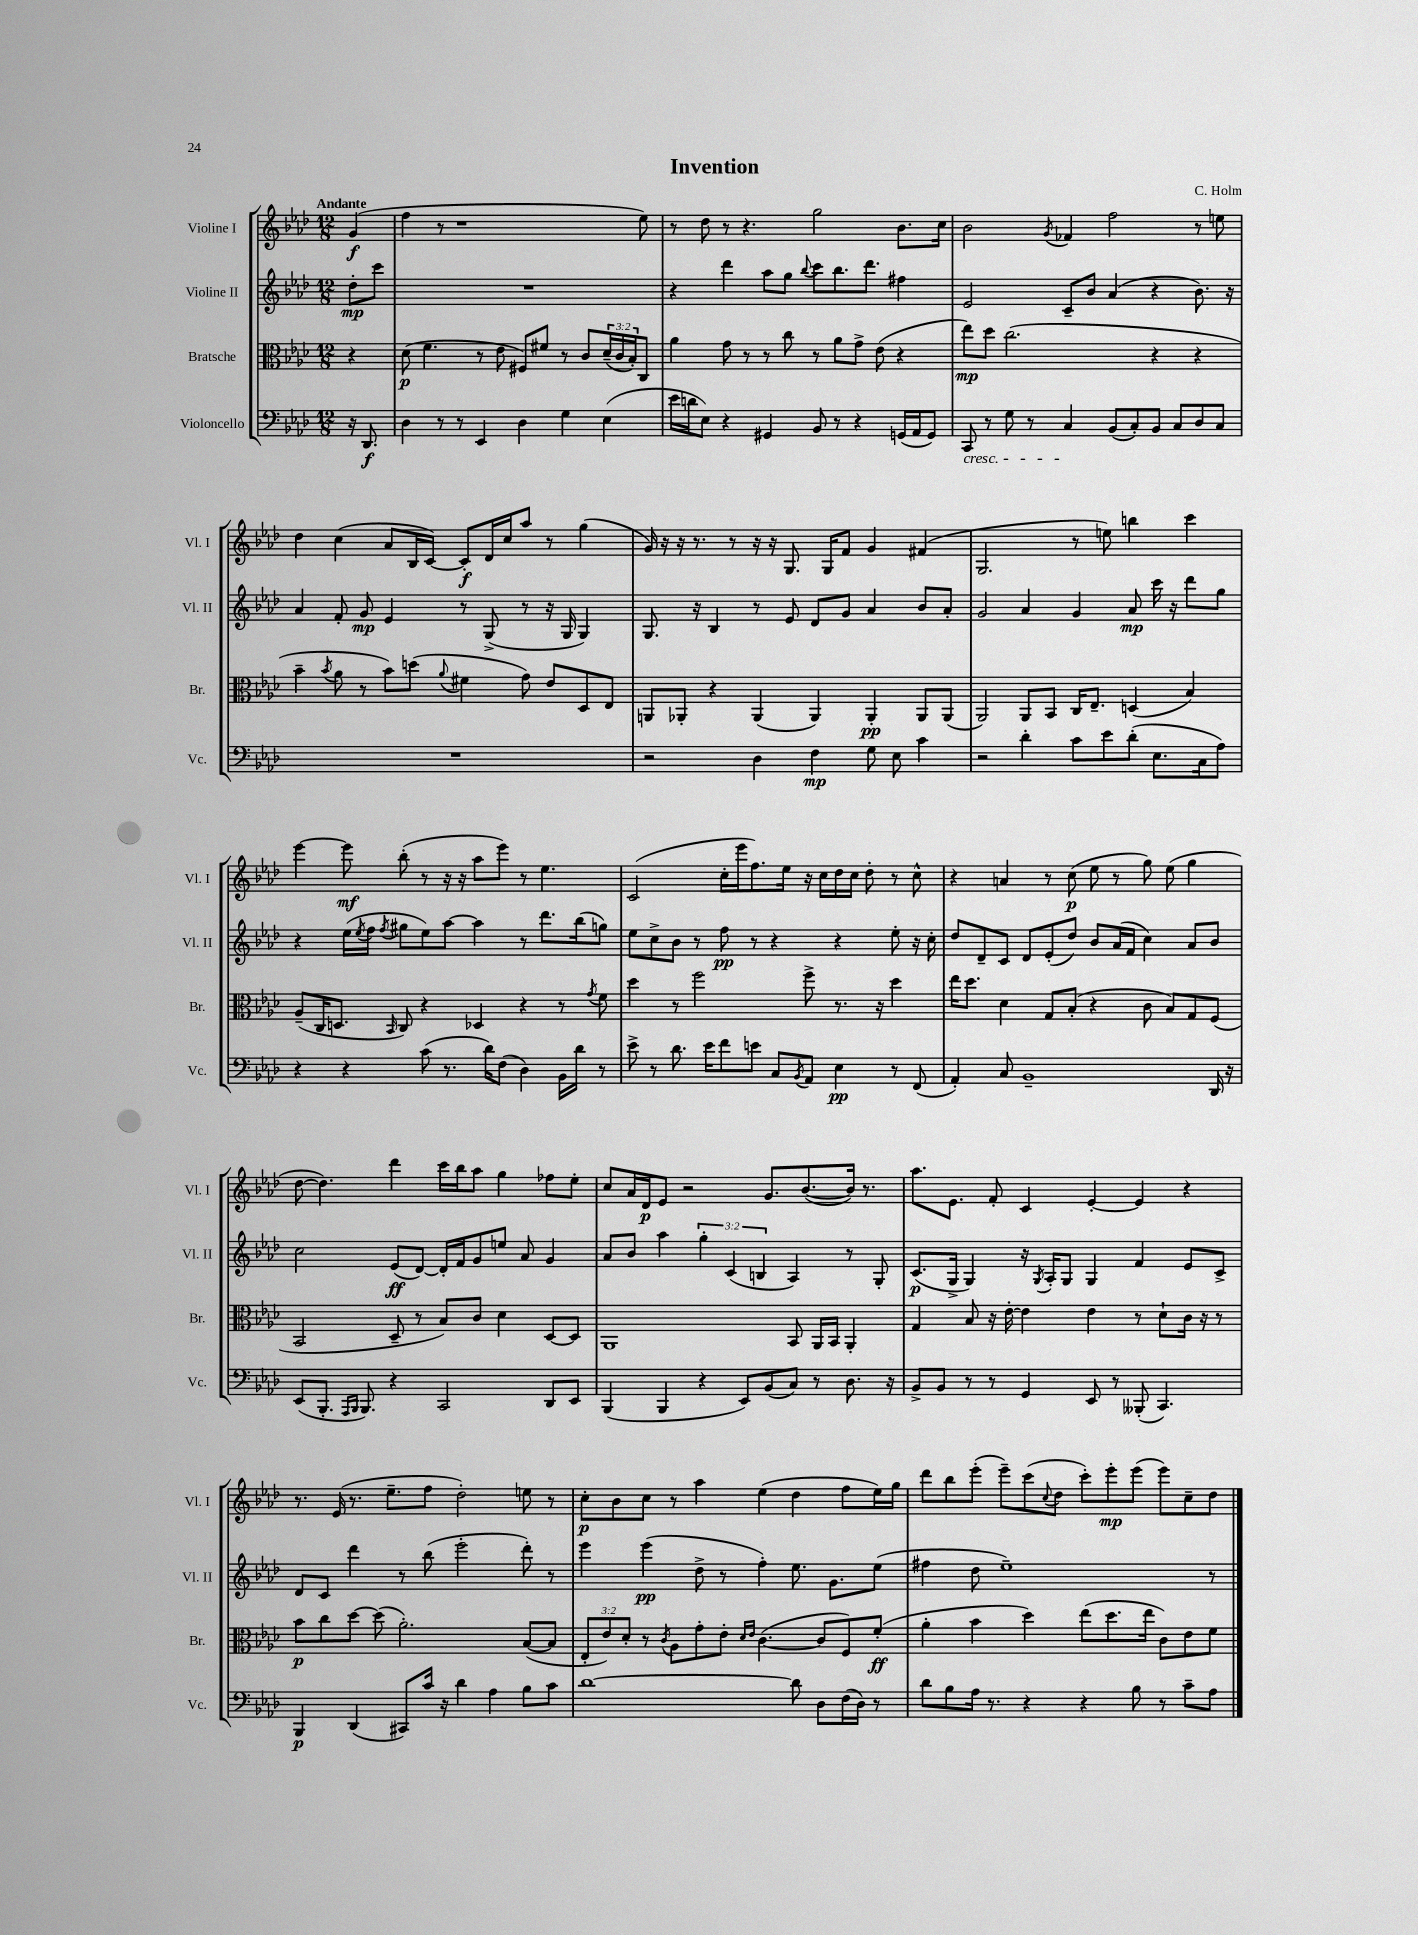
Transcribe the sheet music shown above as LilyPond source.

\header { title = "Invention" composer = "C. Holm" }
<<
\new StaffGroup <<
\new Staff = "s0" \with { instrumentName = "Violine I" shortInstrumentName = "Vl. I" } {
    \clef treble \key aes \major \numericTimeSignature \time 12/8 \partial 4 \tempo "Andante"
    g'4\f( |
    f''4 r8 r1 ees''8) |
    r8 des''8 r8 r4. g''2 bes'8. c''16 |
    bes'2 \acciaccatura { g'8 } fes'4 f''2 r8 e''8 |
    des''4 c''4( aes'8 bes16 c'16~) c'8-.\f des'16 c''16 aes''8 r8 g''4( |
    g'16) r16 r16 r8. r8 r16 r16 g8. g16 f'8 g'4 fis'4( |
    g2. r8 e''8) b''4 c'''4 |
    ees'''4~ ees'''8\mf bes''8-.( r8 r16 r16 aes''8 ees'''8) r8 ees''4. |
    c'2( c''16-. ees'''16 f''8.) ees''16 r16 c''16 des''16 c''16 des''8-. r8 c''8-^ |
    r4 a'4 r8 c''8\p( ees''8 r8 g''8) ees''8( g''4 |
    des''8~ des''4.) des'''4 c'''16 bes''16 aes''8 g''4 fes''8 ees''8-. |
    c''8 aes'16 des'16\p ees'8 r2 g'8. bes'8.~( bes'16) r8. |
    aes''8. ees'8. f'8-. c'4 ees'4~-. ees'4 r4 |
    r8. ees'16( r8. ees''8.-- f''8 des''2-.) e''8 r8 |
    c''8-.\p bes'8 c''8 r8 aes''4 ees''4( des''4 f''8 ees''16) g''16 |
    des'''8 bes''8 ees'''8-.( ees'''8--) c'''8( \appoggiatura { c''8 } des''8 c'''8-.) ees'''8-.\mp ees'''8( ees'''8) c''8-- des''8 \bar "|." |
}
\new Staff = "s1" \with { instrumentName = "Violine II" shortInstrumentName = "Vl. II" } {
    \clef treble \key aes \major \numericTimeSignature \time 12/8 \override Staff.TupletNumber.text = #tuplet-number::calc-fraction-text \partial 4
    des''8-.\mp c'''8 |
    R1. |
    r4 des'''4 aes''8 g''8 \appoggiatura { bes''8 } c'''8 bes''8. des'''8. fis''4 |
    ees'2 c'8-- bes'8 aes'4( r4 bes'8.) r16 |
    aes'4 f'8-. g'8\mp ees'4 r8 g8->( r8 r16 g16 g4) |
    g8. r16 bes4 r8 ees'8 des'8 g'8 aes'4 bes'8 aes'8-. |
    g'2 aes'4 g'4 aes'8\mp c'''16 r16 des'''8 g''8 |
    r4 ees''16( \acciaccatura { ees''8 } f''16 \acciaccatura { f''8 } gis''8 ees''8) aes''8~ aes''4 r8 des'''8. bes''16( g''8) |
    ees''8 c''8-> bes'8 r8 f''8\pp r8 r4 r4 ees''8-. r16 c''16-. |
    des''8 des'8-- c'8 des'8 ees'8-.( des''8) bes'8 aes'16( f'16 c''4) aes'8 bes'8 |
    c''2 ees'8\ff( des'8~) des'16-. f'16 g'8 e''8 aes'8 g'4 |
    aes'8 bes'8 aes''4 \tuplet 3/2 { g''4-. c'4( b4 } aes4) r8 g8-. |
    c'8.\p( g16-> g4) r16 \acciaccatura { g8 } aes16-. g8 g4 f'4 ees'8 c'8-> |
    des'8 c'8 des'''4 r8 bes''8( ees'''2-. des'''8-.) r8 |
    ees'''4 ees'''4\pp( des''8-> r8 f''4-.) ees''8. g'8. ees''8( |
    fis''4 des''8 ees''1--) r8 \bar "|." |
}
\new Staff = "s2" \with { instrumentName = "Bratsche" shortInstrumentName = "Br." } {
    \clef alto \key aes \major \numericTimeSignature \time 12/8 \override Staff.TupletNumber.text = #tuplet-number::calc-fraction-text \partial 4
    r4 |
    des'8\p( f'4. r8 ees'8 fis8) fis'8 r8 c'8 \tuplet 3/2 { des'16--( c'16 bes16-.) } c8 |
    aes'4 g'8 r8 r8 c''8 r8 aes'8 g'8-> ees'8( r4 |
    ees''8\mp) des''8 c''2.( r4 r4 |
    bes'4-- \acciaccatura { bes'8 } aes'8 r8 bes'8) d''8( \appoggiatura { aes'8 } fis'4 g'8) ees'8 des8 ees8 |
    a,8 aes,8-. r4 aes,4( aes,4) aes,4-.\pp aes,8 aes,8( |
    aes,2) aes,8 bes,8 c16 ees8.-- d4( bes4) |
    aes8--( c16 d8. \grace { bes,16 } c8) r4 des4 r4 r8 \acciaccatura { g'8 } f'8 |
    des''4 r8 f''2 f''8-> r8. r16 des''4 |
    ees''16 des''8. des'4 g8 bes8-.( r4 c'8 bes8) g8 f8( |
    bes,2 des8-- r8 bes8) c'8 des'4 des8~ des8 |
    aes,1 bes,8 aes,16 bes,16 aes,4-. |
    g4 bes8 r16 ees'16~-. ees'4 ees'4 r8 des'8-! c'16 r16 r8 |
    bes'8\p c''8 des''8~ des''8( aes'2.-.) bes8~( bes8 |
    \tuplet 3/2 { ees8-. ees'8) des'8-. } r8 \acciaccatura { c'8 } aes8 g'8-. ees'8-. \grace { des'16 ees'16 } c'4.~( c'8 f8) f'8-.\ff( |
    aes'4-. bes'4 des''4) ees''8( des''8. ees''16 c'8) ees'8 f'8 \bar "|." |
}
\new Staff = "s3" \with { instrumentName = "Violoncello" shortInstrumentName = "Vc." } {
    \clef bass \key aes \major \numericTimeSignature \time 12/8 \partial 4
    r16 des,8.\f |
    des4 r8 r8 ees,4 des4 g4 ees4( |
    ees'16 d'16 ees8) r4 gis,4 bes,8 r8 r4 g,16( aes,16 g,8) |
    c,8\cresc r8 g8 r8 c4\! bes,8( c8-.) bes,8 c8 des8 c8 |
    R1. |
    r2 des4 f4\mp g8 ees8 c'4 |
    r2 des'4-. c'8 ees'8 des'8-.( ees8. c16 aes8) |
    r4 r4 c'8( r8. des'16) f8( des4) bes,16 des'16 r8 |
    ees'8-> r8 des'8. ees'16 f'8 e'8 c8 \acciaccatura { bes,8 } aes,8 ees4\pp r8 f,8( |
    aes,4-.) c8 bes,1-- des,16 r16 |
    ees,8( bes,,8.-. \grace { aes,,16 bes,,16 } bes,,8.) r4 c,2 des,8 ees,8 |
    bes,,4( bes,,4 r4 ees,8) bes,8( c8) r8 des8. r16 |
    bes,8-> bes,8 r8 r8 g,4 ees,8 r8 beses,,8-.( c,4.) |
    bes,,4\p des,4( cis,8) c'16 r16 des'4 aes4 bes8 c'8 |
    des'1~ des'8 des8 f16( des16) r8 |
    des'8 bes8 aes16 r8. r4 r4 bes8 r8 c'8-- aes8 \bar "|." |
}
>>
>>
\layout { \context { \Score \remove "Bar_number_engraver" } }
